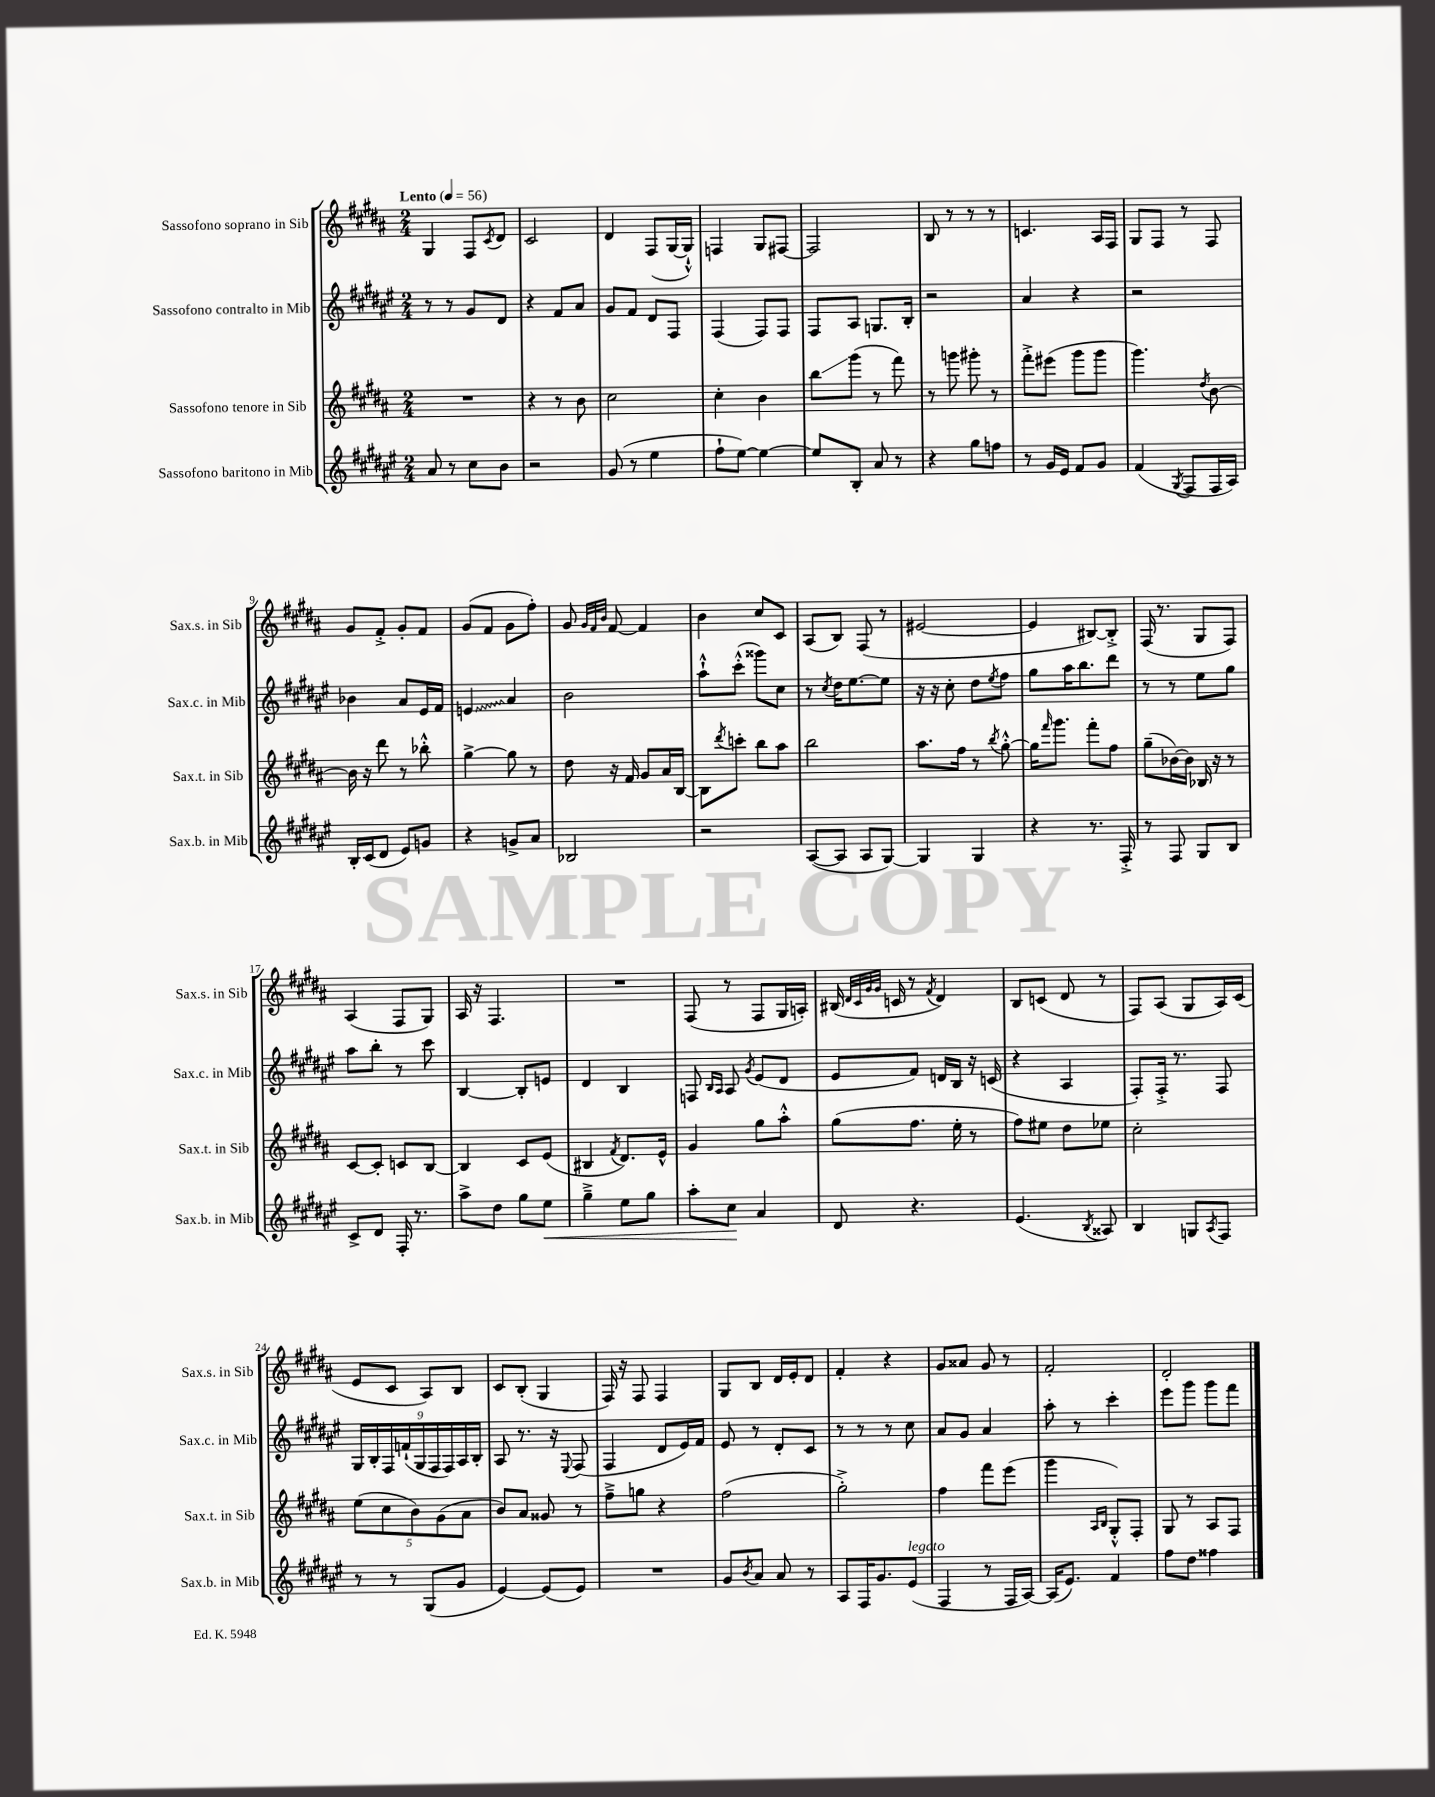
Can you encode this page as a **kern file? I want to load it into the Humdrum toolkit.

**kern	**kern	**kern	**kern
*staff4	*staff3	*staff2	*staff1
*clefG2	*clefG2	*clefG2	*clefG2
*k[f#c#g#d#a#e#]	*k[f#c#g#d#a#]	*k[f#c#g#d#a#e#]	*k[f#c#g#d#a#]
*M2/4	*M2/4	*M2/4	*M2/4
*MM56	*MM56	*MM56	*MM56
8a#	2r	8r	4G#
8r	.	8r	.
8cc#	.	8g#	8F#
.	.	.	8qc#
8b	.	8d#	8d#
=	=	=	=
2r	4r	4r	2c#
.	8r	8f#	.
.	8b	8a#	.
=	=	=	=
(8g#	2cc#	8g#	4d#
8r	.	8f#	.
4ee#	.	8d#	(8F#
.	.	8F#	[16G#
.	.	.	16G#`^^])
=	=	=	=
8ff#`	4cc#'	(4F#	4F
[8ee#)	.	.	.
4ee#_	4b	8F#)	8G#
.	.	8F#	[8F#
=	=	=	=
8ee#]	8bb	8F#	2F#]
8B'	(8ggg#	8A#	.
8a#	8r	8.G	.
8r	8fff#)	.	.
.	.	16B'	.
=	=	=	=
4r	8r	2r	8B
.	8ggg	.	8r
8gg#	8ggg#'	.	8r
8ff	8r	.	8r
=	=	=	=
8r	8fff#'^	4a#	4.c
16g#	(8eee#	.	.
16e#	.	.	.
8f#	8ggg#	4r	.
8g#	8ggg#	.	16A#
.	.	.	16F#
=	=	=	=
(4f#	4.ggg#)	2r	8G#
.	.	.	8F#
8qG#	.	.	.
8F#	.	.	8r
.	8qdd#	.	.
16F#	[8b	.	8F#
16A#)	.	.	.
=	=	=	=
16B'	16b]	4b-	8g#
(16c#	16r	.	.
8d#	8ddd#	.	8f#'^
8e#)	8r	8a#	8g#'
8g	8bb-'^^	16e#	8f#
.	.	16f#	.
=	=	=	=
4r	[4gg#^	4e	(8g#
.	.	.	8f#
8g^	8gg#]	4a#	8g#
8a#	8r	.	8ff#')
=	=	=	=
2B-	8dd#	2b	8g#
.	.	.	32qqg#
.	.	.	32qqf#
.	.	.	32qqb
.	16r	.	[8f#
.	16f#	.	.
.	8g#	.	4f#]
.	16a#	.	.
.	[16B	.	.
=	=	=	=
2r	8B]	8aa#`^^	4b
.	8qddd#	.	.
.	8ccc'	(8ccc#'^^	.
.	8bb	8ggg##)	8cc#
.	8aa#	8cc#	8c#
=	=	=	=
([8A#	2bb	8r	(8A#
.	.	8qcc#	.
8A#]	.	16dd#	8B)
.	.	[8.ee#	.
8A#	.	.	(8F#
[8G#)	.	8ee#]	8r
=	=	=	=
4G#]	8.aa#	16r	[2e#
.	.	16r	.
.	.	8cc#'	.
.	16ff#	.	.
4G#	8r	8dd#	.
.	8qbb	8qee#	.
.	[8gg#'^^	8ff#	.
=	=	=	=
4r	16gg#]	8gg#	4e#]
.	16qqfff#	.	.
.	8.ggg#	.	.
.	.	16aa#	.
.	.	8.bb	.
8.r	8fff#'	.	[8B#)
.	8ff#	8ddd#	8B#'^]
16F#'^	.	.	.
=	=	=	=
8r	(8gg#~	8r	(16F#
.	.	.	8.r
8F#	[16b-)	8r	.
.	16b-]	.	.
8G#	16B-	8ee#	8G#
.	16r	.	.
8B	8r	8gg#	8F#)
=	=	=	=
8c#^	[8c#	8aa#	(4A#
8d#	8c#']	8bb'	.
16F#'	8c	8r	8F#
8.r	.	.	.
.	[8B	8ccc#	8G#)
=	=	=	=
8aa#^	4B]	[4B	16A#
.	.	.	16r
8dd#	.	.	4.F#
8gg#	8c#	8B']	.
8ee#	(8e	8e	.
=	=	=	=
4gg#~^	4B#	4d#	2r
.	8qf#	.	.
8ee#	8.d#)	4B	.
8gg#	.	.	.
.	16e^^	.	.
=	=	=	=
8aa#'	4g#	8F	(8F#
.	.	16qqB	.
.	.	16qqA#	.
8cc#	.	8A#	8r
.	.	8qg#	.
4a#	8gg#	(8e#	8F#
.	8aa#'^^	8d#	16G#
.	.	.	16A')
=	=	=	=
8d#	(8gg#	8e#	(16B#
.	.	.	32qqd#
.	.	.	32qqc#
.	.	.	32qqg#
.	.	.	32qqg#
.	.	.	16c
4.r	8.ff#	8f#)	8r
.	.	.	8qf#
.	.	16d	4d#)
.	16ee'	16B	.
.	8r	16r	.
.	.	(16c	.
=	=	=	=
(4.e#	8ff#)	4r	8B
.	8ee#	.	(8c
.	8dd#	4A#	8d#
8qB	.	.	.
8A##)	8ee-	.	8r
=	=	=	=
4B	2cc#'	8F#')	8F#)
.	.	16F#'^	(8A#
.	.	8.r	.
8G	.	.	8G#
8qA#	.	.	.
8F#	.	8F#	16A#)
.	.	.	(16c#
=	=	=	=
8r	(10ee	18G#	8e
.	.	18B'	.
.	10cc#	.	.
.	.	18F#	.
8r	.	.	8c#
.	.	(18f`	.
.	10b)	.	.
.	.	18G#	.
(8G#	.	.	8A#)
.	.	18F#	.
.	(10g#	.	.
.	.	18F#)	.
8g#	.	.	8B
.	.	18A#	.
.	10a#	.	.
.	.	18B'	.
=	=	=	=
[4e#)	8b)	8A#	8c#
.	8a#	8.r	(8B'
(8e#]	8g##	.	4G#
.	.	16r	.
.	.	8qqE#	.
8e#)	8r	(8F#	.
=	=	=	=
2r	8ff#~^	4F#	16F#)
.	.	.	16r
.	8gg	.	8F#
.	4r	8d#	4F#
.	.	16e#)	.
.	.	16f#	.
=	=	=	=
8g#	(2ff#	8e#	8G#
8qb	.	.	.
8a#	.	8r	8B
8a#	.	8d#'	16d#
.	.	.	16e'
8r	.	8c#	8d#
=	=	=	=
8A#	2gg#'^)	8r	4f#'
16F#	.	8r	.
8.g#	.	.	.
.	.	8r	4r
(8e#	.	8cc#	.
=	=	=	=
4F#	4ff#	8a#	8g#
.	.	8g#	8a##
8r	8fff#	4a#	8g#
16F#	(8eee	.	8r
[16A#)	.	.	.
=	=	=	=
(16A#]	4ggg#	8aa#'	2f#'
8.e#)	.	.	.
.	.	8r	.
.	16qqA#	.	.
.	16qqB	.	.
4f#	8G#'^^)	4ccc#'	.
.	8F#'	.	.
=	=	=	=
8ff#	8G#	8eee#	2d#'
8dd#	8r	8ggg#	.
4ff##	8A#	8ggg#	.
.	8F#	8fff#	.
==	==	==	==
*-	*-	*-	*-
